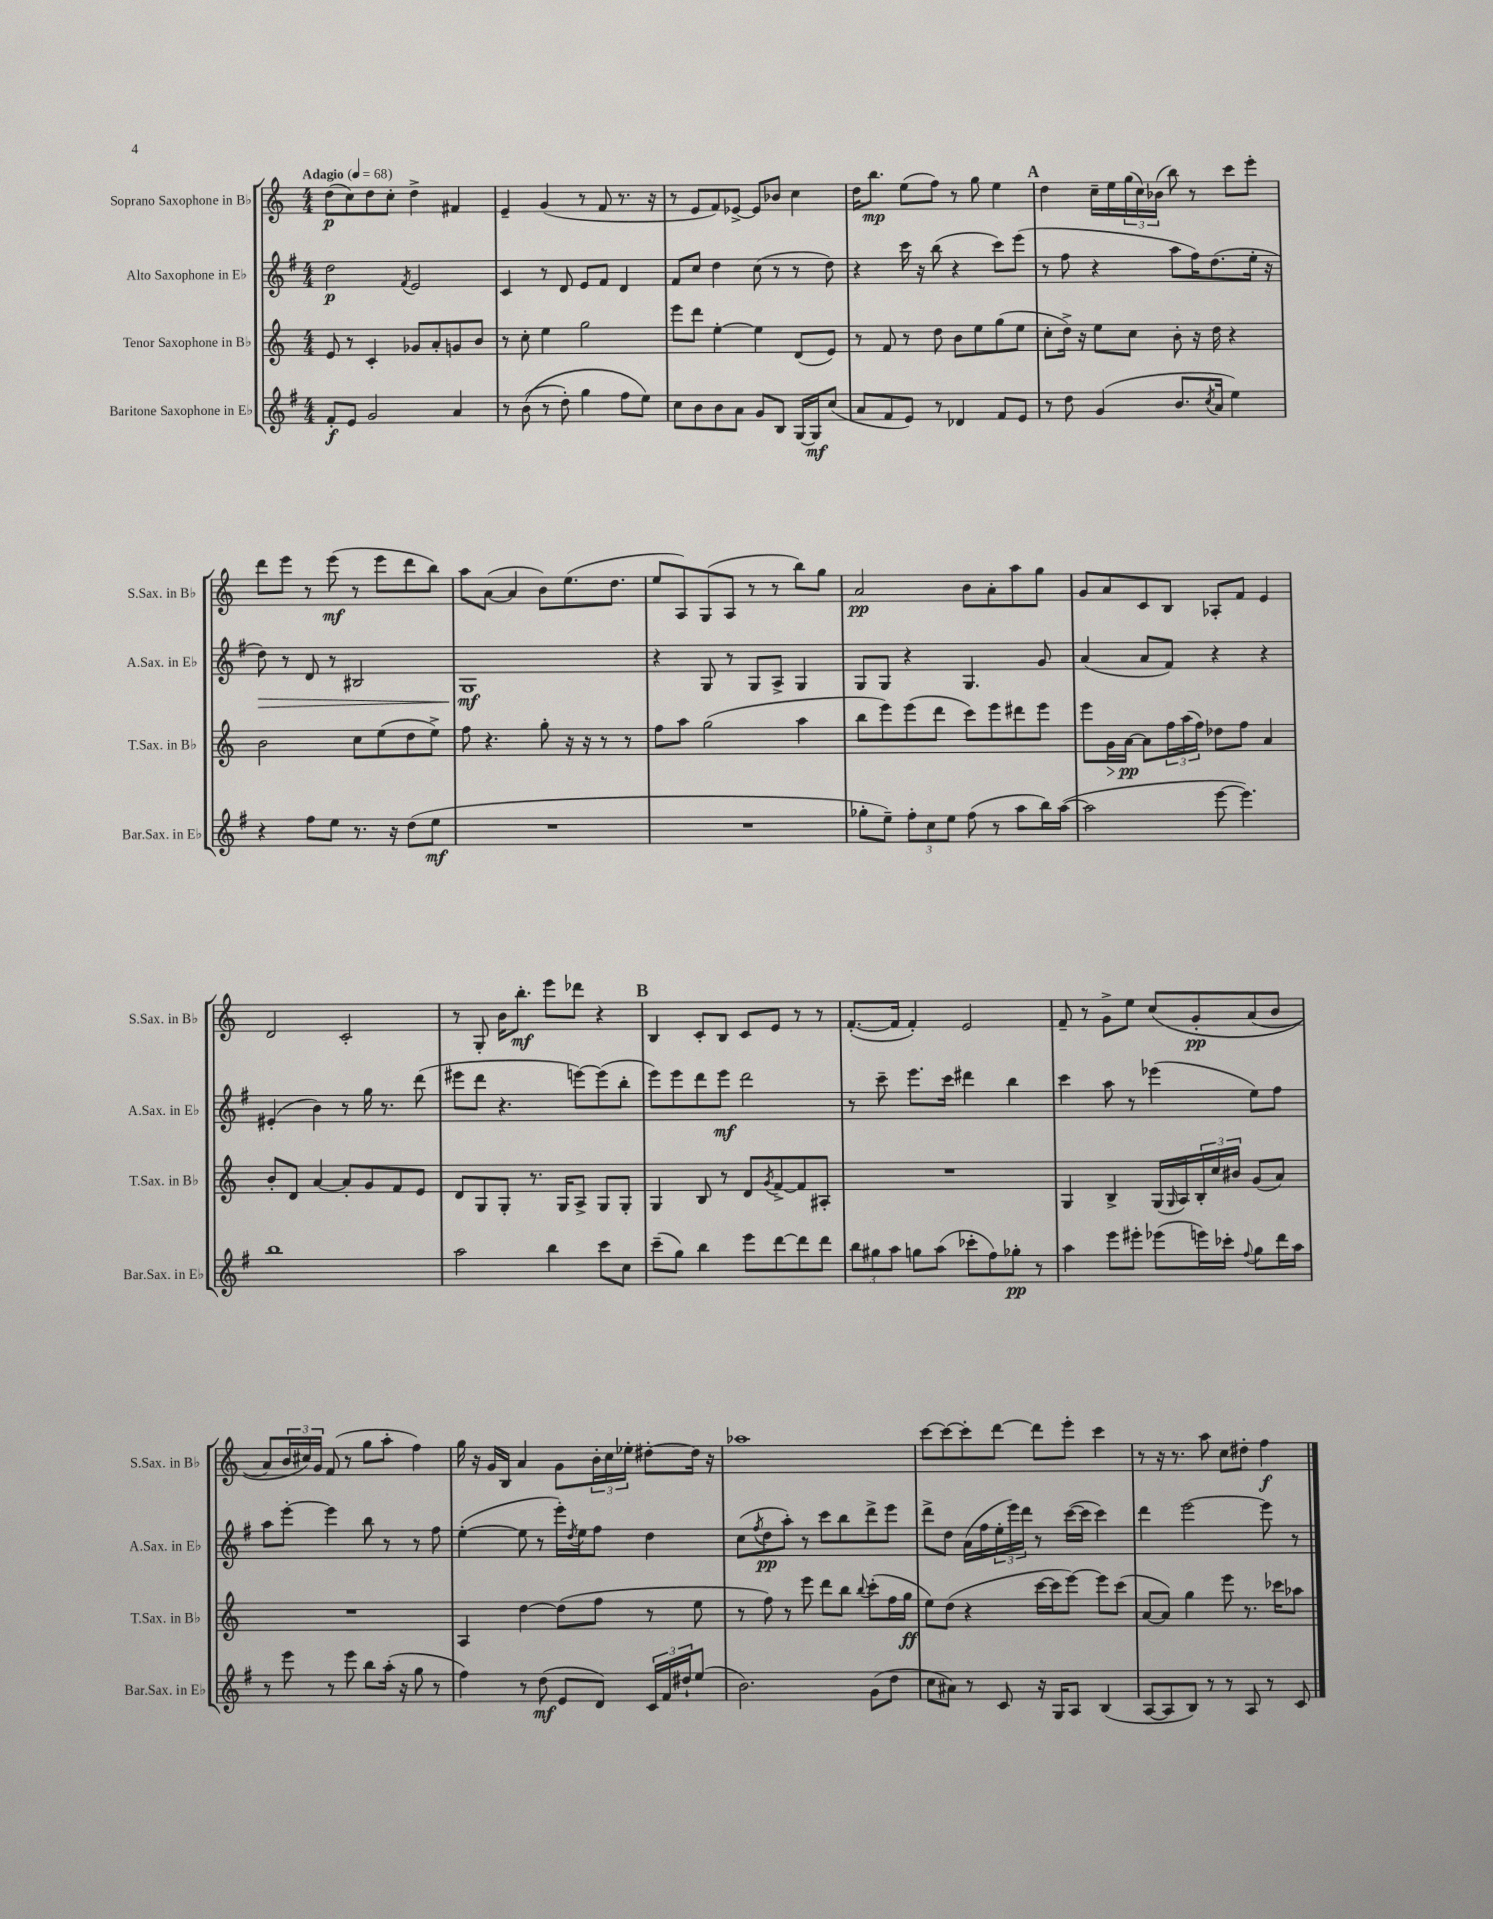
<<
\new StaffGroup <<
\new Staff = "s0" \with { instrumentName = "Soprano Saxophone in Bb" shortInstrumentName = "S.Sax. in Bb" } {
    \clef treble \key c \major \numericTimeSignature \time 4/4 \tempo "Adagio" 4 = 68
    d''8\p( c''8) d''8 c''8-. d''4-> fis'4 |
    e'4-- g'4( r8 f'8 r8. r16 |
    r8 e'8 f'8) ees'8~-> ees'8 bes'8 c''4 |
    d''16 b''8.\mp e''8( f''8) r8 g''8 e''4 |
    \mark \markup { \bold "A" } d''4 c''16-- e''16 \tuplet 3/2 { g''16( c''16) bes'16( } b''8) r8 c'''8 e'''8-. |
    d'''8 e'''8 r8 e'''8\mf( r8 e'''8 d'''8 b''8) |
    a''8 a'8~( a'4 b'8) e''8.( d''8. |
    e''8 a8) g8( a8 r8 r8 b''8) g''8 |
    a'2\pp b'8 a'8-. a''8 g''8 |
    g'8 a'8 c'8 b8 aes8-. f'8 e'4 |
    d'2 c'2-. |
    r8 g8-. b'16 b''8.-.\mf e'''8 des'''8 r4 |
    \mark \markup { \bold "B" } b4 c'8-. b8 c'8 e'8 r8 r8 |
    f'8.~-.( f'16 f'4-.) e'2 |
    f'8-- r8 g'8-> e''8 c''8\( g'8-.\pp a'8( b'8 |
    a'8) \tuplet 3/2 { b'16 cis''16\) g'16 } f'8( r8 g''8 a''8-. f''4) |
    g''16 r16 g'16 b16 a'4 g'8 \tuplet 3/2 { b'16-. c''16 ees''16-. } dis''8~-. dis''16 r16 |
    aes''1 |
    c'''8~ c'''8~ c'''8-. d'''8~ d'''8 e'''8-. c'''4 |
    r8 r16 r8. a''8 c''8 dis''8-. f''4\f \bar "|." |
}
\new Staff = "s1" \with { instrumentName = "Alto Saxophone in Eb" shortInstrumentName = "A.Sax. in Eb" } {
    \clef treble \key g \major \numericTimeSignature \time 4/4
    d''2\p \acciaccatura { fis'8 } e'2 |
    c'4 r8 d'8 e'8 fis'8 d'4 |
    fis'8 c''8 d''4 c''8( r8 r8 d''8) |
    r4 c'''16 r16 b''8( r4 c'''8) e'''8( |
    \mark \markup { \bold "A" } r8 fis''8 r4 a''8 fis''16) d''8.( e''16-. r16 |
    d''8\>) r8 d'8 r8 bis2 |
    g1\mf\! |
    r4 g8 r8 g8 a8-> g4 |
    g8 g8 r4 g4. g'8 |
    a'4( a'8 fis'8) r4 r4 |
    eis'4-.( b'4) r8 g''16 r8. d'''8( |
    eis'''8 d'''8 r4. e'''8~) e'''8( b''8-. |
    \mark \markup { \bold "B" } e'''8) e'''8 d'''8 e'''8\mf d'''2 |
    r8 c'''8-- e'''8. c'''16 dis'''4 b''4 |
    c'''4 a''8 r8 ees'''4( e''8) fis''8 |
    a''8 e'''8~-. e'''4 b''8 r8 r8 fis''8 |
    e''4~-.( e''8 r8 e'''16-.) \acciaccatura { d''8 } e''16 fis''8 d''4 |
    c''8( \acciaccatura { fis''8 } d''8\pp a''8-.) r8 c'''8 b''8 d'''8-> e'''8 |
    d'''8-> d''8 a'16( fis''16 \tuplet 3/2 { e''16-. e'''16) d'''16 } r8 c'''16~( c'''16 c'''4) |
    d'''4 e'''2~ e'''8 r8 \bar "|." |
}
\new Staff = "s2" \with { instrumentName = "Tenor Saxophone in Bb" shortInstrumentName = "T.Sax. in Bb" } {
    \clef treble \key c \major \numericTimeSignature \time 4/4
    e'8 r8 c'4-. ges'8 a'8-. g'8 b'8 |
    r8 c''8-. e''4 g''2 |
    e'''8 d'''8 e''4~-. e''4 d'8( e'8) |
    r8 f'8 r8 d''8 b'8 e''8 g''8( e''8 |
    \mark \markup { \bold "A" } c''8-. d''16->) r16 e''8 c''8 b'8-. r16 d''16 r4 |
    b'2 c''8 e''8( d''8 e''8->) |
    f''8 r4. g''8-. r16 r16 r8 r8 |
    f''8 a''8 g''2( a''4 |
    b''8 e'''8) e'''8( d'''8 c'''8) e'''8 dis'''8 e'''8 |
    e'''8 g'16\> a'16~\pp\! a'8 \tuplet 3/2 { f''16 a''16( f''16) } des''8 f''8 a'4 |
    b'8-. d'8 a'4~ a'8-. g'8 f'8 e'8 |
    d'8 g8 g8-. r8. g16 a8-> g8 g8-. |
    \mark \markup { \bold "B" } g4 b8 r8 d'8 \acciaccatura { g'8 } f'8~-> f'8 ais8-. |
    R1 |
    g4 b4-> g16( \grace { g16 } a16) \tuplet 3/2 { b16-. c''16 bis'16 } g'8( a'8) |
    R1 |
    a4 d''4~ d''8( f''8 r8 e''8 |
    r8 f''8) r8 e'''8 d'''8 b''8 \appoggiatura { b''8 } c'''8-.( f''16 g''16\ff |
    e''8) d''8( r4 c'''16~ c'''16 e'''8~) e'''8 c'''8( |
    a'8~ a'8) g''4 e'''8 r8. ces'''16 aes''8 \bar "|." |
}
\new Staff = "s3" \with { instrumentName = "Baritone Saxophone in Eb" shortInstrumentName = "Bar.Sax. in Eb" } {
    \clef treble \key g \major \numericTimeSignature \time 4/4
    fis'8-.\f e'8 g'2 a'4 |
    r8 b'8(\( r8 d''8-.) g''4 fis''8 e''8\) |
    c''8 b'8 b'8 a'8 g'8 b8 g16~ g16\mf c''8( |
    a'8 fis'8 e'8) r8 des'4 fis'8 e'8 |
    \mark \markup { \bold "A" } r8 d''8 g'4( b'8. \acciaccatura { c''8 } a'16 e''4) |
    r4 fis''8 e''8 r8. r16 d''8( e''8\mf |
    R1 |
    R1 |
    ges''8-. e''8--) \tuplet 3/2 { fis''8-. c''8 e''8 } fis''8( r8 a''8 b''16) a''16~( |
    a''2 e'''8~ e'''4.) |
    b''1 |
    a''2 b''4 c'''8 c''8 |
    \mark \markup { \bold "B" } c'''8--( g''8) b''4 e'''8 d'''8~ d'''8 d'''8 |
    \tuplet 3/2 { b''8 gis''8 a''8 } g''8 a''8( ces'''8-. fis''8) ges''8-.\pp r8 |
    a''4 e'''8 eis'''8-. ees'''8( e'''16) ces'''16-. \appoggiatura { fis''8 } g''8 d'''16 a''16 |
    r8 e'''8 r8 e'''8 b''8 a''16-.( r16 g''8 r8 |
    fis''4) r8 d''8\mf( e'8 d'8) \tuplet 3/2 { c'16 fis'16 dis''16-! } e''8( |
    b'2.) g'8( d''8 |
    c''8 ais'8) r8 c'8 r16 g16 a8 b4( |
    a8~ a8 b8) r8 r8 a8 r8 c'8 \bar "|." |
}
>>
>>
\layout { \context { \Score \remove "Bar_number_engraver" } }
